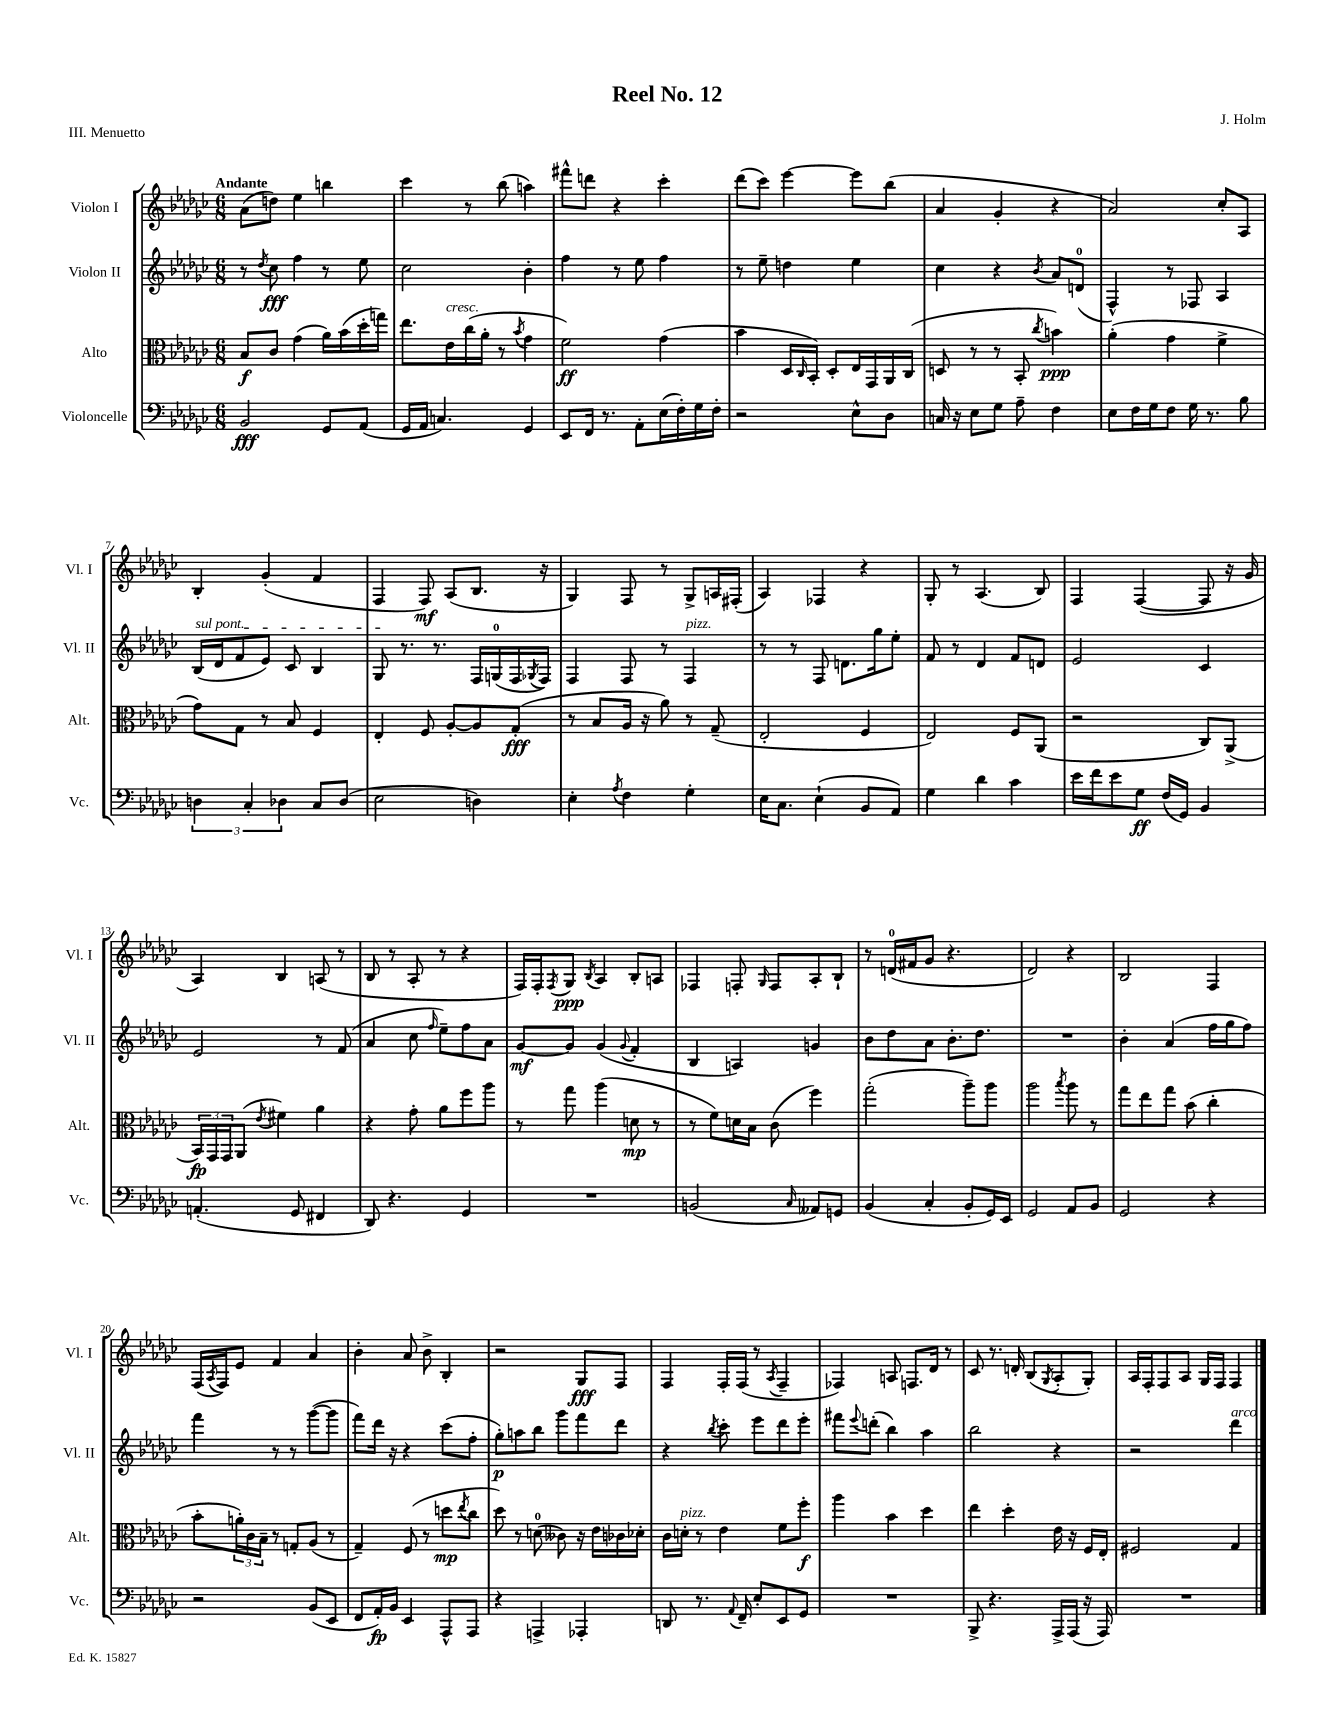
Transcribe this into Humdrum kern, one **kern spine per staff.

**kern	**dynam	**kern	**dynam	**kern	**dynam	**kern	**dynam
*part4	*part4	*part3	*part3	*part2	*part2	*part1	*part1
*staff4	*staff4	*staff3	*staff3	*staff2	*staff2	*staff1	*staff1
*I"Violoncelle	*	*I"Alto	*	*I"Violon II	*	*I"Violon I	*
*I'Vc.	*	*I'Alt.	*	*I'Vl. II	*	*I'Vl. I	*
*clefF4	*	*clefC3	*	*clefG2	*	*clefG2	*
*k[b-e-a-d-g-c-]	*	*k[b-e-a-d-g-c-]	*	*k[b-e-a-d-g-c-]	*	*k[b-e-a-d-g-c-]	*
*M6/8	*	*M6/8	*	*M6/8	*	*M6/8	*
=1	=1	=1	=1	=1	=1	=1	=1
!	!	!	!	!	!	!LO:TX:a:B:t=Andante	!
2BB-/	fff	8B-/L	f	8r	.	(8a-\L	.
.	.	.	.	8qdd-/	.	.	.
.	.	8c-/J	.	8cc-\	fff	8ddn\J)	.
.	.	(4g-\	.	4ff\	.	4ee-\	.
8GG-/L	.	16a-\LL)	.	8r	.	4bbn\	.
.	.	(16b-\	.	.	.	.	.
(8AA-/J	.	16dd-'\	.	8ee-\	.	.	.
.	.	16ggn\JJ)	.	.	.	.	.
=2	=2	=2	=2	=2	=2	=2	=2
16GG-/LL	.	8.ee-\L	.	2cc-\	.	4ccc-\	.
16AA-/JJ	.	.	.	.	.	.	.
4.Cn/)	.	.	.	.	.	.	.
!	!	!LO:TX:a:i:t=cresc.	!	!	!	!	!
.	.	16e-\L	.	.	.	.	.
.	.	(16cc-\	.	.	.	8r	.
.	.	16a-'\JJ	.	.	.	.	.
.	.	8r	.	.	.	(8bb-\	.
.	.	8qb-/	.	.	.	.	.
4GG-/	.	4g-\	.	4b-'\	.	4aan\)	.
=3	=3	=3	=3	=3	=3	=3	=3
8EE-/L	.	2f\)	ff	4ff\	.	8fff#X^^\L	.
16FF/Jk	.	.	.	.	.	8dddn\J	.
8.r	.	.	.	.	.	.	.
.	.	.	.	8r	.	4r	.
8AA-'\L	.	.	.	8ee-\	.	.	.
(16E-\L	.	(4g-\	.	4ff\	.	4ccc-'\	.
16F'\)	.	.	.	.	.	.	.
16G-\	.	.	.	.	.	.	.
16F'\JJ	.	.	.	.	.	.	.
=4	=4	=4	=4	=4	=4	=4	=4
2r	.	4b-\	.	8r	.	(8ddd-\L	.
.	.	.	.	8ee-~\	.	8ccc-\J)	.
.	.	16D-/LL	.	4ddn\	.	[4eee-\	.
.	.	16qqC-/	.	.	.	.	.
.	.	16BB-'/JJ)	.	.	.	.	.
.	.	8D-'/L	.	.	.	.	.
8E-^^\L	.	16E-/L	.	4ee-\	.	8eee-\L]	.
.	.	16GG-/	.	.	.	.	.
8D-\J	.	16AA-/	.	.	.	(8bb-\J	.
.	.	(16C-/JJ	.	.	.	.	.
=5	=5	=5	=5	=5	=5	=5	=5
16Cn/	.	8Dn/	.	4cc-\	.	4a-/	.
16r	.	.	.	.	.	.	.
8E-\L	.	8r	.	.	.	.	.
8G-\J	.	8r	.	4r	.	4g-'/	.
8A-~\	.	8BB-'/	.	.	.	.	.
.	.	8qcc-/	.	8qb-/	.	.	.
4F\	.	4bn\)	ppp	8a-/L	.	4r	.
.	.	.	.	(8dn/J	.	.	.
=6	=6	=6	=6	=6	=6	=6	=6
8E-\L	.	(4a-'\	.	4F^^/)	.	2a-/)	.
16F\L	.	.	.	.	.	.	.
16G-\J	.	.	.	.	.	.	.
8F\J	.	4g-\	.	8r	.	.	.
16G-\	.	.	.	8F-X/	.	.	.
8.r	.	.	.	.	.	.	.
.	.	4f^\	.	4A-/	.	8cc-'/L	.
8B-\	.	.	.	.	.	8A-/J	.
!!LO:LB:g=z
=7	=7	=7	=7	=7	=7	=7	=7
!	!	!	!	!LO:TX:a:i:t=sul pont.	!	!	!
6Dn\	.	8g-\L)	.	(16B-/LL	.	4B-'/	.
.	.	.	.	16d-/J	.	.	.
.	.	8G-\J	.	8f/	.	.	.
6C-'/	.	.	.	.	.	.	.
.	.	8r	.	8e-/J)	.	(4g-'/	.
6D-X\	.	.	.	.	.	.	.
.	.	8B-/	.	8c-/	.	.	.
8C-/L	.	4F/	.	4B-/	.	4f/	.
(8D-/J	.	.	.	.	.	.	.
=8	=8	=8	=8	=8	=8	=8	=8
2E-\	.	4E-'/	.	8G-/	.	4F/	.
.	.	.	.	8.r	.	.	.
.	.	8F/	.	.	.	8F/)	mf
.	.	.	.	8.r	.	.	.
.	.	[8A-'/L	.	.	.	(8A-/L	.
4Dn\)	.	8A-/]	.	16F/LL	.	8.B-/J	.
.	.	.	.	(16Gn/	.	.	.
.	.	(8G-'/J	fff	16F/	.	.	.
.	.	.	.	8qG-X/	.	.	.
.	.	.	.	16F/JJ)	.	16r	.
=9	=9	=9	=9	=9	=9	=9	=9
4E-'\	.	8r	.	4F/	.	4G-/)	.
.	.	8B-/L	.	.	.	.	.
8qA-/	.	.	.	.	.	.	.
4F\	.	16A-/Jk	.	8F/	.	8F/	.
.	.	16r	.	.	.	.	.
.	.	8a-\)	.	8r	.	8r	.
!	!	!	!	!LO:TX:a:i:t=pizz.	!	!	!
4G-'\	.	8r	.	4F/	.	8G-^/L	.
.	.	(8G-~/	.	.	.	16An/L	.
.	.	.	.	.	.	(16F#X'/JJ	.
=10	=10	=10	=10	=10	=10	=10	=10
16E-\KL	.	2E-'/	.	8r	.	4A-/)	.
8.C-\J	.	.	.	.	.	.	.
.	.	.	.	8r	.	.	.
(4E-`\	.	.	.	8F/	.	4F-X/	.
.	.	.	.	8.dn\L	.	.	.
8BB-/L	.	4F/	.	.	.	4r	.
.	.	.	.	16gg-\k	.	.	.
8AA-/J)	.	.	.	8ee-'\J	.	.	.
=11	=11	=11	=11	=11	=11	=11	=11
4G-\	.	2E-/)	.	8f/	.	8G-'/	.
.	.	.	.	8r	.	8r	.
4d-\	.	.	.	4d-/	.	(4.A-/	.
4c-\	.	8F/L	.	8f/L	.	.	.
.	.	(8AA-/J	.	8dn/J	.	8B-/)	.
=12	=12	=12	=12	=12	=12	=12	=12
16e-\LL	.	2r	.	2e-/	.	4F/	.
16f\J	.	.	.	.	.	.	.
8e-\	.	.	.	.	.	.	.
8G-\J	ff	.	.	.	.	([4F/	.
(16F/LL	.	.	.	.	.	.	.
16GG-/JJ)	.	.	.	.	.	.	.
4BB-/	.	8C-/L)	.	4c-/	.	8F/]	.
.	.	(8AA-^/J	.	.	.	16r	.
.	.	.	.	.	.	16g-/	.
!!LO:LB:g=z
=13	=13	=13	=13	=13	=13	=13	=13
(4.AAn'/	.	24BB-/LL)	fp	2e-/	.	4A-/)	.
.	.	24GG-/	.	.	.	.	.
.	.	24GG-/J	.	.	.	.	.
.	.	(8AA-/J	.	.	.	.	.
.	.	8qe-/	.	.	.	.	.
.	.	4f#X\)	.	.	.	4B-/	.
8GG-/	.	.	.	.	.	.	.
4FF#X/	.	4a-\	.	8r	.	(8An/	.
.	.	.	.	(8f/	.	8r	.
=14	=14	=14	=14	=14	=14	=14	=14
8DD-/)	.	4r	.	4a-/	.	8B-/	.
4.r	.	.	.	.	.	8r	.
.	.	8g-'\	.	8cc-\	.	8A-'/	.
.	.	.	.	16qqff/	.	.	.
.	.	8a-\L	.	8ee-~\L)	.	8r	.
4GG-/	.	8ff\	.	8ff\	.	4r	.
.	.	8aa-\J	.	8a-\J	.	.	.
=15	=15	=15	=15	=15	=15	=15	=15
2.r	.	8r	.	[8g-/L	mf	16F/LL)	.
.	.	.	.	.	.	16F'/J	.
.	.	.	.	.	.	8qF/	.
.	.	8gg-\	.	8g-/J]	.	8G-/J	ppp
.	.	.	.	.	.	8qB-/	.
.	.	(4aa-\	.	(4g-/	.	4A-/	.
.	.	.	.	8qqg-/	.	.	.
.	.	8dn\	mp	4f'/	.	8B-'/L	.
.	.	8r	.	.	.	8An/J	.
=16	=16	=16	=16	=16	=16	=16	=16
(2BBn/	.	8r	.	4B-/	.	4F-X/	.
.	.	8f\L)	.	.	.	.	.
.	.	16dn\L	.	4An/)	.	8Fn'/	.
.	.	16B-\JJ	.	.	.	.	.
.	.	.	.	.	.	16qqG-/	.
.	.	(8c-\	.	.	.	8F/L	.
16qqC-/	.	.	.	.	.	.	.
8AA--X/L)	.	4ff\)	.	4gn/	.	8A-'/	.
8GGn/J	.	.	.	.	.	8B-`/J	.
=17	=17	=17	=17	=17	=17	=17	=17
(4BB-/	.	(2gg-'\	.	8b-\L	.	8r	.
.	.	.	.	8dd-\	.	(16dn/LL	.
.	.	.	.	.	.	16f#X/J	.
4C-'/	.	.	.	8a-\J	.	8g-/J	.
.	.	.	.	8.b-'\L	.	4.r	.
8BB-'/L	.	8aa-~\L)	.	.	.	.	.
.	.	.	.	8.dd-\J	.	.	.
16GG-/L)	.	8aa-\J	.	.	.	.	.
16EE-/JJ	.	.	.	.	.	.	.
=18	=18	=18	=18	=18	=18	=18	=18
2GG-/	.	2aa-\	.	2.r	.	2d-/)	.
.	.	8qbb-/	.	.	.	.	.
8AA-/L	.	8aa-\	.	.	.	4r	.
8BB-/J	.	8r	.	.	.	.	.
=19	=19	=19	=19	=19	=19	=19	=19
2GG-/	.	8gg-\L	.	4b-'\	.	2B-/	.
.	.	8ee-\	.	.	.	.	.
.	.	8gg-\J	.	(4a-/	.	.	.
.	.	(8b-\	.	.	.	.	.
4r	.	4cc-'\	.	16ff\LL	.	4F/	.
.	.	.	.	16gg-\J	.	.	.
.	.	.	.	8ff\J)	.	.	.
!!LO:LB:g=z
=20	=20	=20	=20	=20	=20	=20	=20
2r	.	8b-'\L	.	4fff\	.	(16F/LL	.
.	.	.	.	.	.	8qA-/	.
.	.	.	.	.	.	16F/J)	.
.	.	24an'\L)	.	.	.	8e-/J	.
.	.	24c-\	.	.	.	.	.
.	.	24B-~\JJ	.	.	.	.	.
.	.	8r	.	8r	.	4f/	.
.	.	8Gn'/L	.	8r	.	.	.
(8BB-/L	.	(8A-/J	.	([8ggg-\L	.	4a-/	.
8EE-/J	.	8r	.	8ggg-\J]	.	.	.
=21	=21	=21	=21	=21	=21	=21	=21
8FF/L	.	4G-~/)	.	8fff\L)	.	4b-'\	.
16AA-'/L)	fp	.	.	16ddd-\Jk	.	.	.
16BB-/JJ	.	.	.	16r	.	.	.
4EE-/	.	(8F/	.	4r	.	8a-/	.
.	.	8r	.	.	.	8b-^\	.
8AAA-^^/L	.	8ddn\L	mp	(8ccc-\L	.	4B-'/	.
.	.	8qee-/	.	.	.	.	.
8AAA-/J	.	8cc-\J	.	8ff'\J	.	.	.
=22	=22	=22	=22	=22	=22	=22	=22
4r	.	8dd-\)	.	8gg-'\L)	p	2r	.
.	.	8r	.	8aan\	.	.	.
4AAAn^/	.	(8dn\	.	8bb-\J	.	.	.
.	.	8c--X\)	.	8ggg-\L	.	.	.
4AAA-X'/	.	16r	.	8fff\	.	8G-/L	fff
.	.	16e-\LL	.	.	.	.	.
.	.	16c-X\	.	8ddd-\J	.	8F/J	.
.	.	16d-X'\JJ	.	.	.	.	.
=23	=23	=23	=23	=23	=23	=23	=23
8DDn/	.	16c-\LL	.	4r	.	4F/	.
!	!	!LO:TX:a:i:t=pizz.	!	!	!	!	!
.	.	16dn'\JJ	.	.	.	.	.
8.r	.	8r	.	.	.	.	.
.	.	.	.	8qbb-/	.	.	.
.	.	4e-\	.	8ccc-'\	.	16F'/LL	.
8qqAA-/	.	.	.	.	.	.	.
16FF~/	.	.	.	.	.	(16F/JJ	.
8E-'/L	.	.	.	8eee-\L	.	8r	.
.	.	.	.	.	.	8qA-/	.
8EE-/	.	8f\L	.	8ddd-\	.	4F~/	.
8GG-/J	.	8ff'\J	f	8eee-'\J	.	.	.
=24	=24	=24	=24	=24	=24	=24	=24
2.r	.	4aa-\	.	8fff#X\L	.	4F-X/)	.
.	.	.	.	8qqeee-/	.	.	.
.	.	.	.	(8dddn'\J	.	.	.
.	.	4b-\	.	4bb-\)	.	8An/	.
.	.	.	.	.	.	8.Fn/L	.
.	.	4dd-\	.	4aa-\	.	.	.
.	.	.	.	.	.	16d-/Jk	.
.	.	.	.	.	.	8r	.
=25	=25	=25	=25	=25	=25	=25	=25
8BBB-^/	.	4ee-\	.	2bb-\	.	8c-/	.
4.r	.	.	.	.	.	8.r	.
.	.	4dd-'\	.	.	.	.	.
.	.	.	.	.	.	16dn'/	.
.	.	.	.	.	.	(8B-/L	.
.	.	.	.	.	.	8qG-/	.
16AAA-^/LL	.	16e-\	.	4r	.	8A-'/	.
(16AAA-/JJ	.	16r	.	.	.	.	.
16r	.	16F/LL	.	.	.	8G-'/J)	.
16AAA-/)	.	16E-'/JJ	.	.	.	.	.
=26	=26	=26	=26	=26	=26	=26	=26
2.r	.	2F#X/	.	2r	.	16A-/LL	.
.	.	.	.	.	.	16F'/J	.
.	.	.	.	.	.	8F/	.
.	.	.	.	.	.	8A-/J	.
.	.	.	.	.	.	16G-/LL	.
.	.	.	.	.	.	16F/JJ	.
!	!	!	!	!LO:TX:a:i:t=arco	!	!	!
.	.	4G-/	.	4ddd-\	.	4F/	.
==	==	==	==	==	==	==	==
*-	*-	*-	*-	*-	*-	*-	*-
